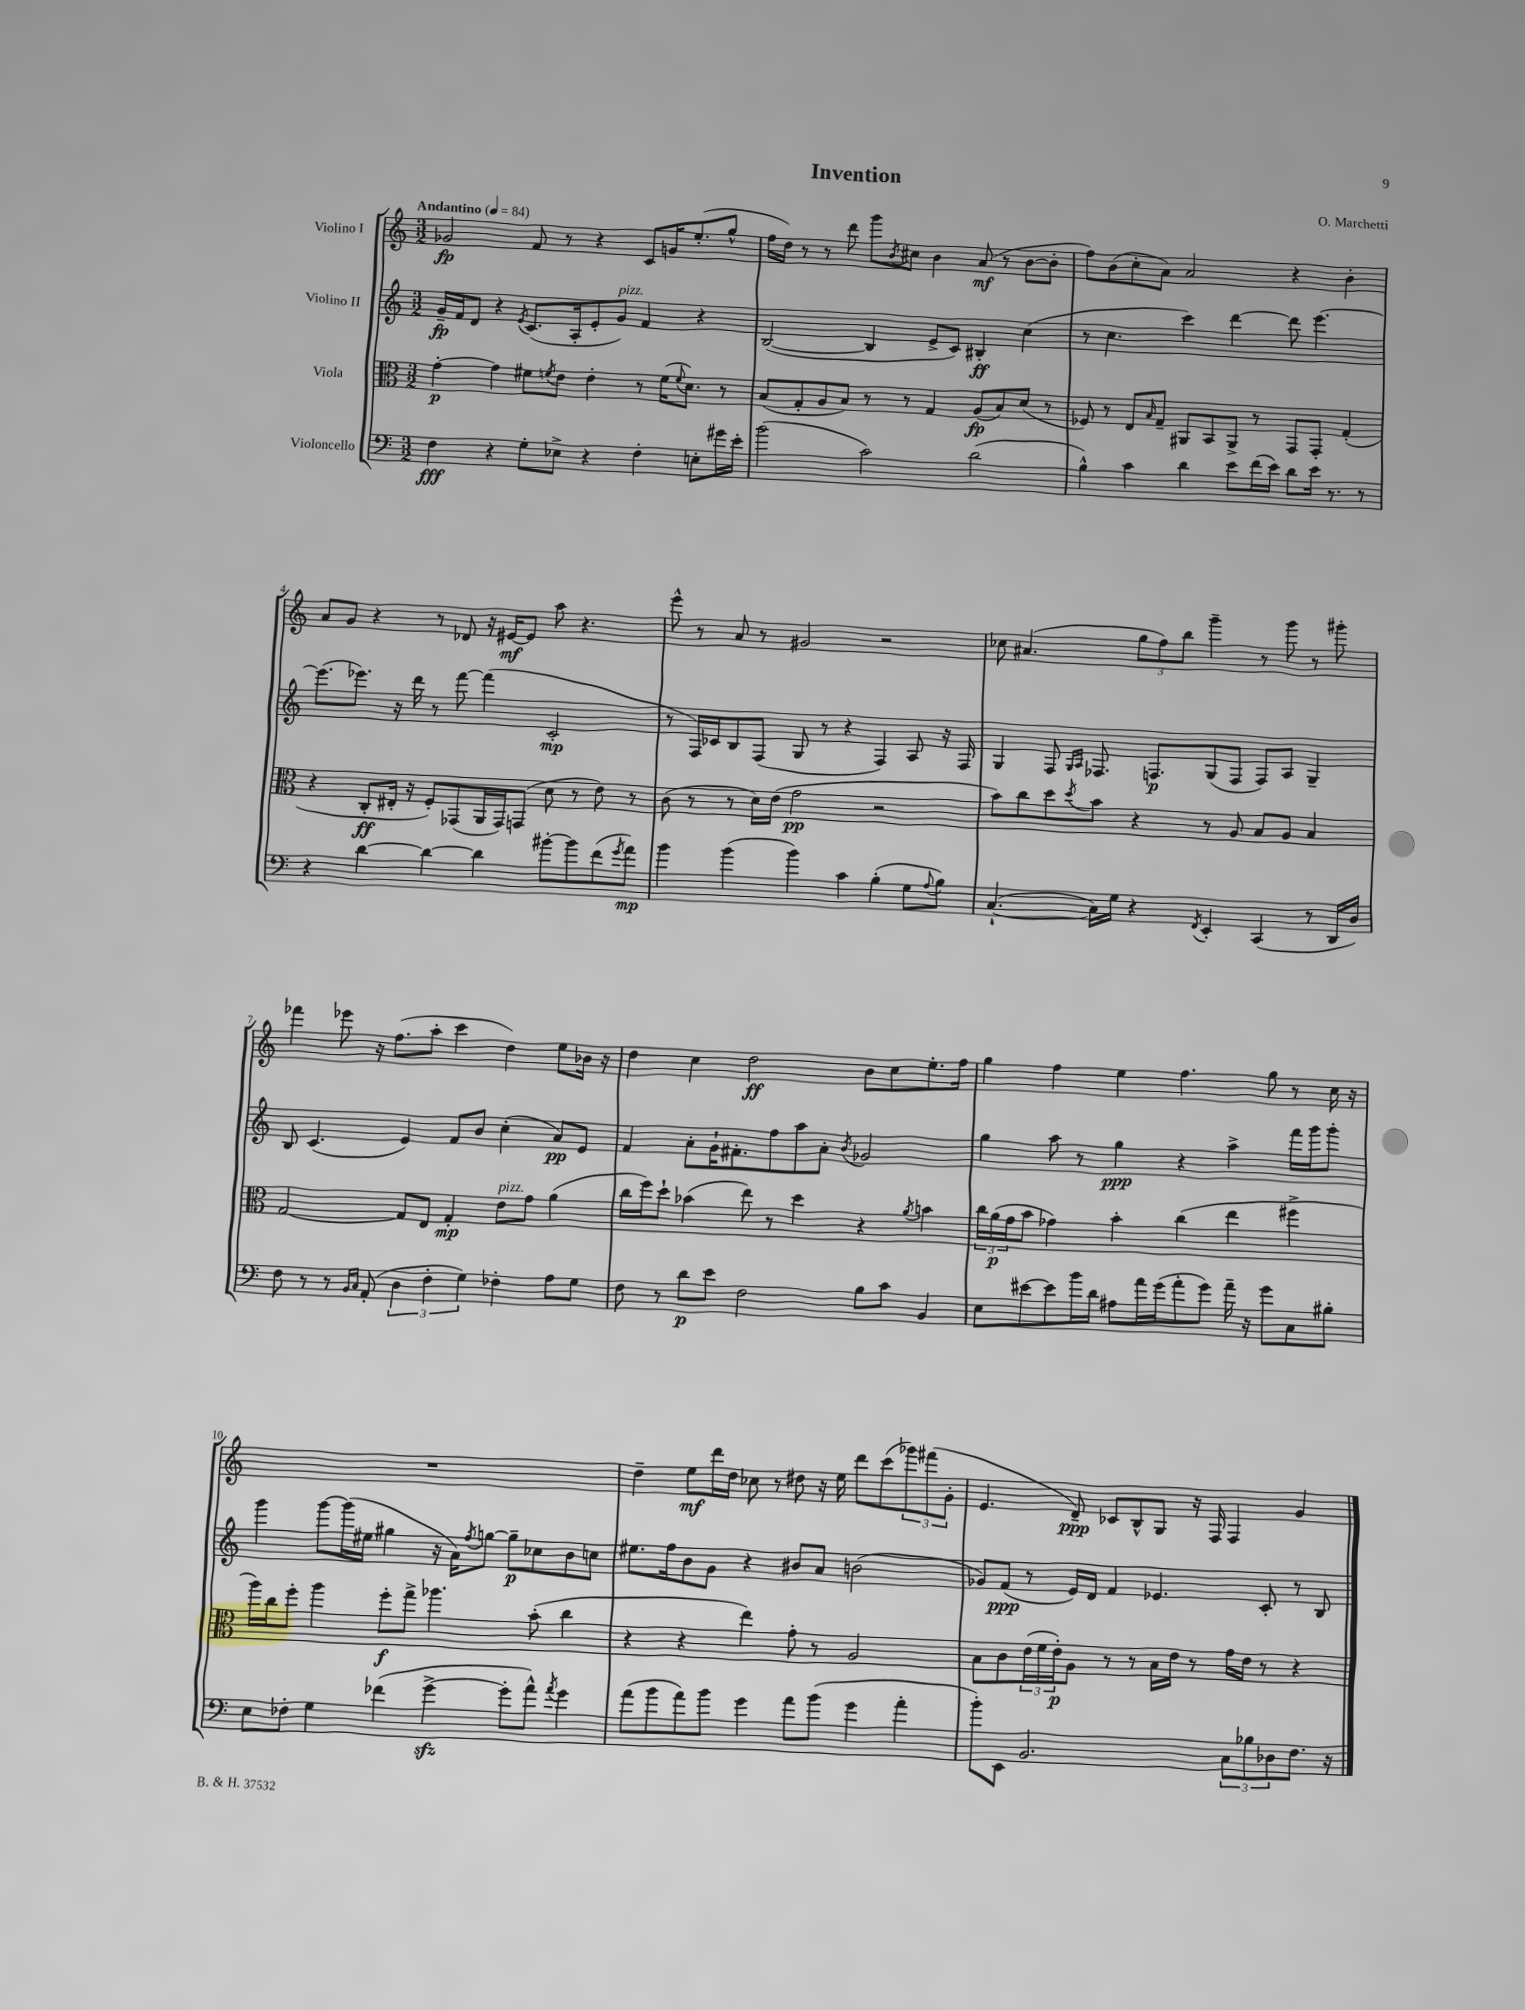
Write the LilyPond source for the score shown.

\header { title = "Invention" composer = "O. Marchetti" }
<<
\new StaffGroup <<
\new Staff = "s0" \with { instrumentName = "Violino I" } {
    \clef treble \key c \major \numericTimeSignature \time 3/2 \tempo "Andantino" 4 = 84
    ges'2\fp f'8 r8 r4 c'8 g'16 e''8.-.( g''8-^ |
    f''16 d''16) r8 r8 d'''8 g'''8 \acciaccatura { b'8 } cis''8 b'4 a'8\mf( r8 b'8~ b'8-. |
    f''8) b'8( c''8-. a'8) a'2 r4 b'4-. |
    a'8 g'8 r4 r8 des'8 r16 eis'16~\mf eis'8 a''8 r4. |
    e'''8-^ r8 a'8 r8 gis'2 r2 |
    ces''8 ais'4.( \tuplet 3/2 { g''8 f''8) b''8 } g'''4-- r8 g'''8 r8 gis'''8-. |
    fes'''4 ees'''8 r16 f''8.( a''8-. c'''4 d''4) e''8 bes'16 r16 |
    d''4 c''4 d''2\ff b'8 c''8 e''8.-. f''16 |
    g''4 f''4 e''4 f''4. g''8 r8 c''16 r16 |
    R1. |
    d''4-- e''8\mf d'''16 d''16 ces''8 r8 dis''8 r16 e''16 d'''8 c'''8( \tuplet 3/2 { ges'''8) fis'''8( g'8-. } |
    e'4. d'8--\ppp) ces'8 b8-^ g8 r16 f16 f4 g'4 \bar "|." |
}
\new Staff = "s1" \with { instrumentName = "Violino II" } {
    \clef treble \key c \major \numericTimeSignature \time 3/2
    g'16--\fp f'16 d'8 r4 \acciaccatura { e'8 } c'8.( a16-. e'8-. g'8^\markup { \italic "pizz." }) f'4 r4 |
    b2~( b4 e'8-> c'8) bis4-.\ff c''4( |
    r8 c''4. c'''4) d'''4~ d'''8 e'''4.~ |
    e'''8.( ees'''8.) r16 d'''16 r8 f'''8~ f'''4( c'2-.\mp |
    r8 f16) ces'16 b8 f8( g8 r8 r4 f4) a8 r16 f16 |
    g4 f8 \grace { g16 a16 } fes8. f8.\p g8( f8 f8) a8 g4-- |
    b8 c'4.( e'4) f'8 b'8 c''4-.( a'8\pp) e'8 |
    f'4 a'8-. g'16-! fis'8.-. f''8 a''8 a'8-. \acciaccatura { b'8 } ges'2 |
    g''4 a''8 r8 g''4\ppp r4 a''4-> f'''16 g'''16 g'''8-. |
    g'''4 g'''8~ g'''16( eis''16 gis''4 r16 a'16) \acciaccatura { f''8 } g''8~ g''8--\p ces''8 b'8 c''8 |
    eis''8. f''16 b'8 g'8 r4 bis'8 a'8 b'2( |
    ges'8) f'8\ppp( r8 e'16) d'16 f'4 ees'4. c'8-. r8 b8 \bar "|." |
}
\new Staff = "s2" \with { instrumentName = "Viola" } {
    \clef alto \key c \major \numericTimeSignature \time 3/2
    g'4~-.\p g'4 fis'8 \acciaccatura { f'8 } e'8 e'4-. r8 f'16( \appoggiatura { f'8 } d'8.) r8 |
    b8( g8-. a8 b8) r8 r8 g4 a8\fp( b8) d'8( r8 |
    fes8) r8 e8 \grace { b16 } g8-- ais,8 b,8 ais,8-> r8 g,8 g,8-. g4-.( |
    r4 c8-.\ff eis16-. r16 f8-.) ges,8( a,16 ges,16) g,8( d'8 r8 e'8) r8 |
    c'8( r8 r8 d'16) e'16( g'2\pp r2 |
    b'8) c''8 d''8 \acciaccatura { d''8 } b'8 r4 r8 a8 b8 a8 b4 |
    g2~ g8 e8 g4-.\mp e'8^\markup { \italic "pizz." } g'8 a'4( |
    c''16 f''16) d''8-! bes'4( e''8) r8 d''4 r4 \acciaccatura { a'8 } b'4 |
    \tuplet 3/2 { c''16 a'16\p( g'16 } b'8 ges'4) b'4-. c''4( e''4 fis''4-> |
    a''16) c''16 f''8-. a''4 f''8-.\f g''8-> aes''4. b'8-.( c''4 |
    r4 r4 e''4) g'8-. r8 a2 |
    b8 c'8 \tuplet 3/2 { e'16( f'16 e'16-.\p) } a8 r8 r8 b16 e'16 r8 g'16 e'16 r8 r4 \bar "|." |
}
\new Staff = "s3" \with { instrumentName = "Violoncello" } {
    \clef bass \key c \major \numericTimeSignature \time 3/2
    f4\fff r4 g8-. ees8-> r4 f4-. e8-. gis'16 e'16-. |
    b'2( c'2) d'2( |
    b4-^) c'4 d'4 e'8 f'16( e'16) d'8 e'16 r8. r8 |
    r4 d'4~ d'4~ d'4 bis'8~-. bis'8 f'8( \acciaccatura { g'8 } a'8\mp) |
    b'4 b'4( b'4) c'4 b4-.( g8 \appoggiatura { a8 } b8) |
    c4.~-!( c16) g16 r4 \acciaccatura { f,8 } e,4-. c,4( r8 d,16 d16) |
    f8 r8 r8 \grace { b,16 c16 } a,8-.( \tuplet 3/2 { d4 f4-. g4) } fes4-. a8 g8 |
    f8 r8 d'8\p e'8 f2 b8 c'8 b,4 |
    e8 eis'8~ eis'8 b'16 d'16 ais8 a'16 g'16( a'8-. g'8) a'16-- r16 g'8 c8 bis8-. |
    e8 fes8-. g4 fes'4( g'4~->\sfz g'8-. a'8-^) \acciaccatura { a'8 } g'4 |
    a'8( b'8 a'8) b'8 g'4 a'8 b'8( g'4 a'4-. |
    b'8-.) e,8 b,2. \tuplet 3/2 { c8 bes8 des8 } f8. r16 \bar "|." |
}
>>
>>
